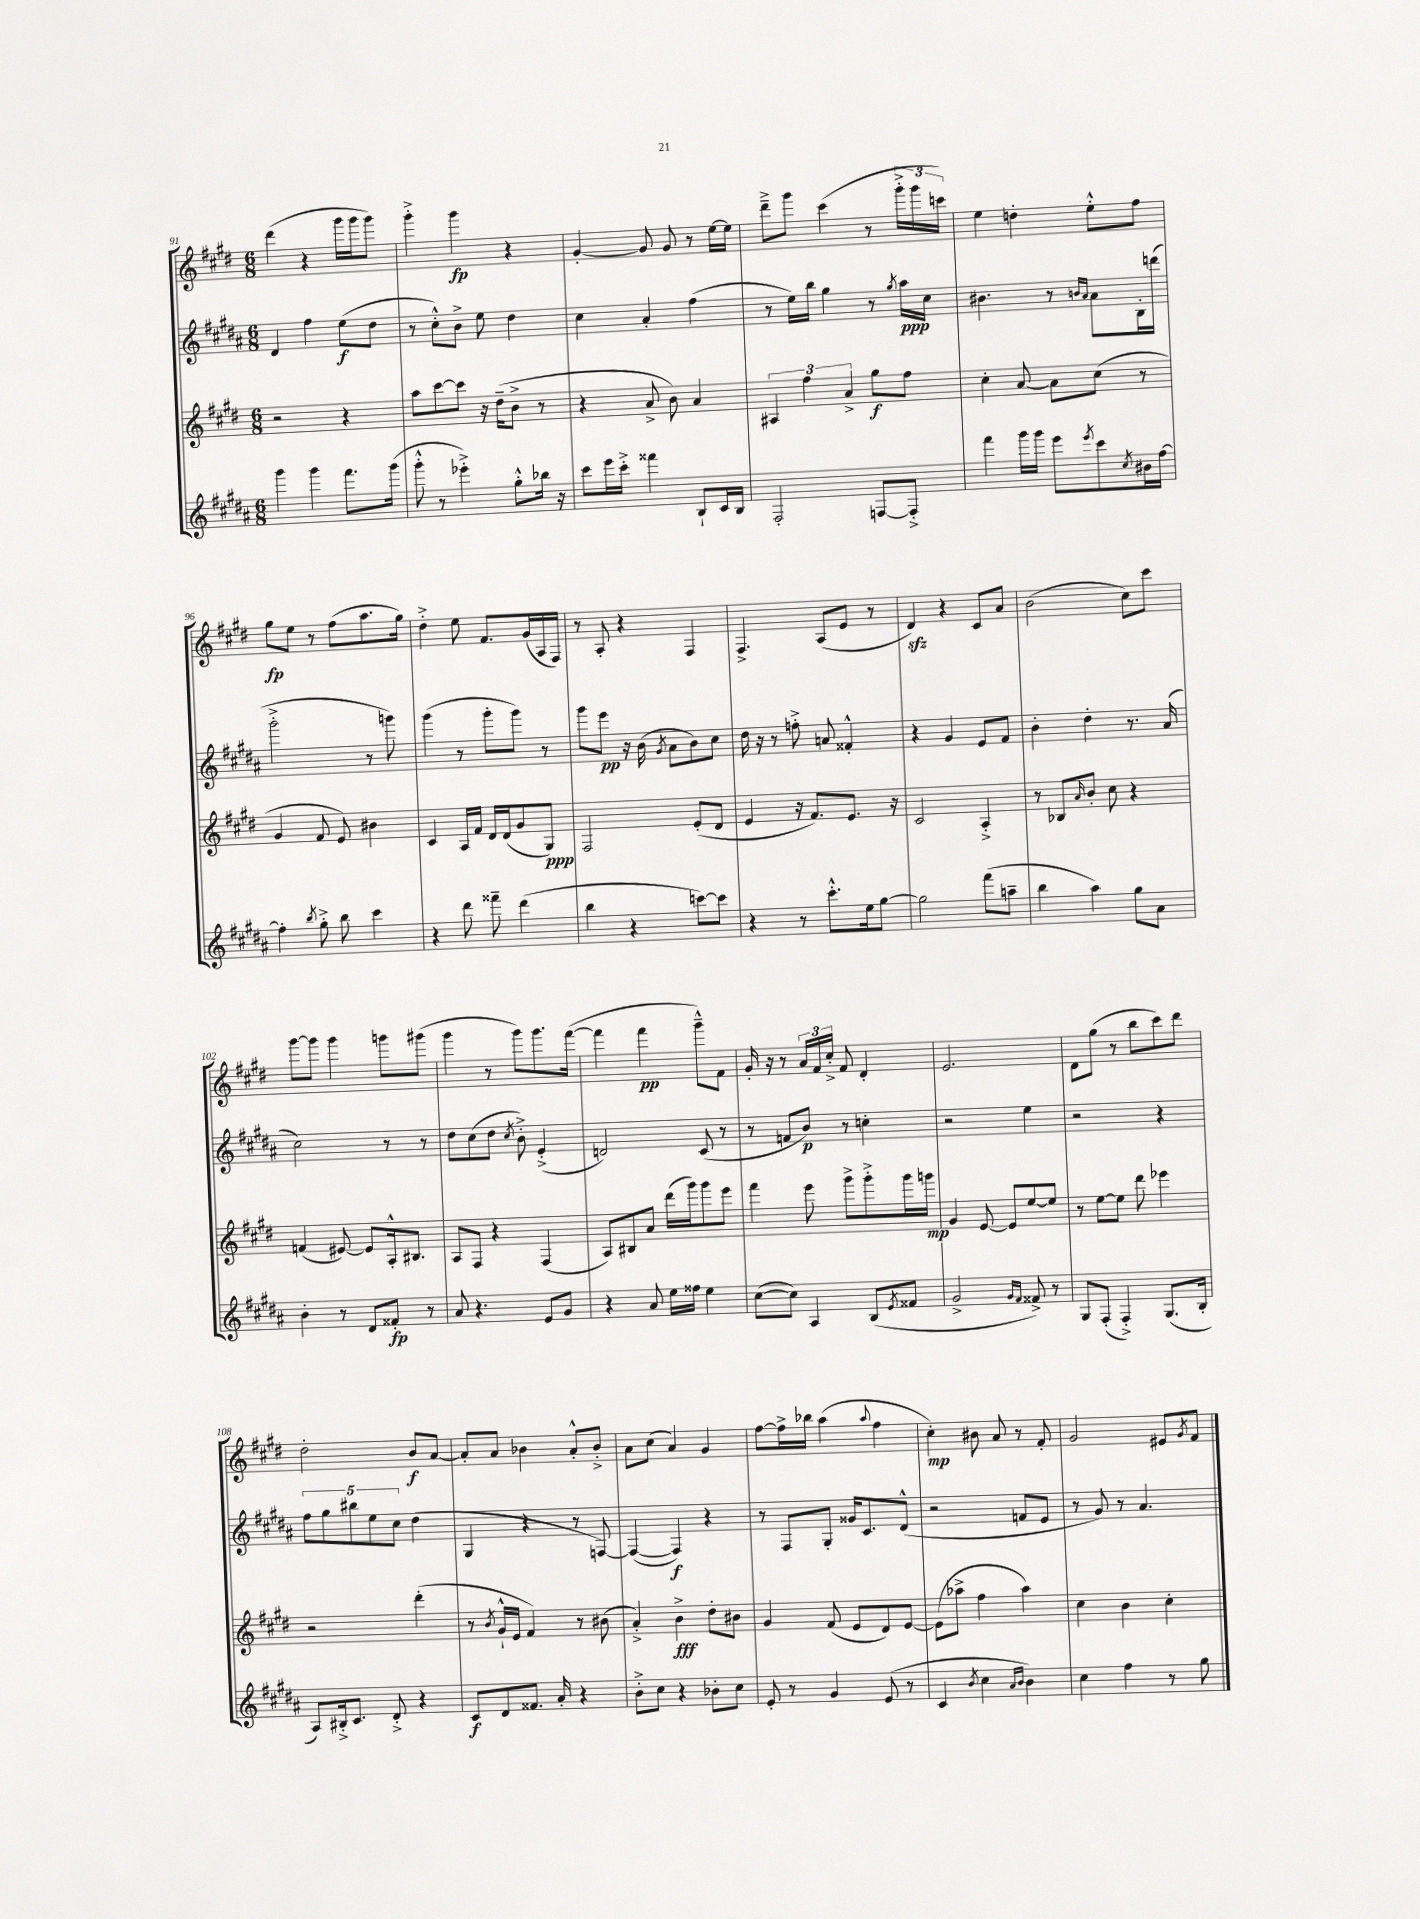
<<
\new StaffGroup <<
\new Staff = "s0" {
    \clef treble \key e \major \numericTimeSignature \time 6/8
    dis'''4( r4 gis'''16 gis'''16 gis'''8) |
    gis'''4-.-> gis'''4\fp r4 |
    gis'4~-. gis'8 gis'8 r8 e''16~ e''16 |
    dis'''8---> gis'''8 cis'''4( r8 \tuplet 3/2 { gis'''16-.-> gis'''16 c'''16) } |
    e''4 d''4-. e''8-.-^ fis''8 |
    gis''8\fp e''8 r8 fis''8( a''8. gis''16) |
    dis''4-.-> e''8 fis'8. gis'16( a16 fis16) |
    r8 a8-. r4 fis4 |
    fis4.-> a8( e'8 r8 |
    dis'4\sfz) r4 cis'8 a'8 |
    b'2( cis''8) cis'''8 |
    gis'''8~ gis'''8 gis'''4 g'''8 gis'''8( |
    gis'''4 r8 gis'''8) gis'''8. fis'''16~( |
    fis'''4 fis'''4\pp gis'''8---^) fis'8 |
    gis'16-. r16 r8 \tuplet 3/2 { a'16 fis'16 cis''16-.-> } fis'8 dis'4-. |
    e'2. |
    dis'8 gis''8( r8 b''8 cis'''8) dis'''8 |
    dis''2-. b'8\f a'8~ |
    a'8-. a'8 bes'4 a'8-.-^ bes'8-.-> |
    a'8 cis''8( a'4) gis'4 |
    fis''8~ fis''16-> bes''16 a''4( \appoggiatura { a''8 } fis''4 |
    cis''4-.\mp) bis'8 a'8 r8 fis'8-. |
    gis'2 eis'8 \acciaccatura { gis'8 } fis'8 \bar "|." |
}
\new Staff = "s1" {
    \clef treble \key b \major \numericTimeSignature \time 6/8
    dis'4 fis''4 e''8\f( dis''8 |
    r8 cis''8-.-^) b'8-> e''8 dis''4 |
    cis''4 ais'4-. fis''4( |
    r8 e''16) b''16 gis''4 r8 \acciaccatura { gis''8 } ais''16\ppp cis''16 |
    bis'4. r8 \grace { b'16 ais'16 } ais'8 b16-. d'''16( |
    gis'''2-.-> r8 g'''8) |
    gis'''4( r8 gis'''8-. gis'''8) r8 |
    gis'''8 e'''8\pp r16 b'16( \acciaccatura { gis'8 } ais'8 b'8) cis''8 |
    dis''16 r16 r8 f''8-.-> a'8 fisis'4-.-^ |
    r4 gis'4 e'8 fis'8 |
    b'4-. dis''4-. r8. ais'16( |
    cis''2) r8 r8 |
    dis''8 cis''8( dis''8 \acciaccatura { cis''8 } b'8-.->) e'4-.->( |
    d'2) cis'8( r8 |
    r8 f'8 b'8\p) r8 c''4-. |
    r2 e''4 |
    r2 r4 |
    \tuplet 5/4 { fis''8 gis''8 bis''8 e''8 cis''8 } dis''4( |
    gis4 r4 r8 f8~) |
    f4~( f4\f) r4 |
    r8 fis8 gis8-. gisis'16 cis'8. dis'8-^( |
    r2 f'8 e'8 |
    r8 gis'8) r8 ais'4. \bar "|." |
}
\new Staff = "s2" {
    \clef treble \key e \major \numericTimeSignature \time 6/8
    r2 r4 |
    a''8 cis'''8~ cis'''8 r16 dis''16--( b'8-> r8 |
    r4 a'8-> b'8) a'4 |
    \tuplet 3/2 { ais4 fis''4 a'4-> } gis''8\f fis''8 |
    cis''4-. a'8~ a'8 cis''8( r8 |
    gis'4 fis'8 e'8) bis'4 |
    cis'4 a16 fis'16 dis'16 dis'16( gis'8 gis8\ppp) |
    fis2 e'8-.( dis'8 |
    e'4 r16 fis'8.) e'8. r16 |
    cis'2 a4-.-> |
    r8 bes8 \grace { a'16 } b'8-. cis''8 r4 |
    f'4( eis'8~) eis'8 a16-.-^ bis8. |
    a8 fis8 r4 fis4( |
    a8) bis8 a'8 dis'''16( gis'''16) gis'''8 e'''8 |
    fis'''4 e'''8 gis'''8-> gis'''8-.-> gis'''16 g'''16\mp |
    gis'4 e'8~ e'8 e''8~ e''8 |
    r8 e''8~ e''8 dis'''8 ees'''4 |
    r2 dis'''4-.( |
    r8 \acciaccatura { b'8 } gis'16-!-^ e'16 fis'4) r8 bis'8( |
    a'4-.->) b'4->\fff dis''8-. bis'8 |
    gis'4 fis'8( e'8 dis'8) e'8~ |
    e'8( aes''8-> fis''4 aes''4) |
    cis''4 b'4 cis''4-. \bar "|." |
}
\new Staff = "s3" {
    \clef treble \key b \major \numericTimeSignature \time 6/8
    gis'''4 gis'''4 fis'''8. gis'''16( |
    gis'''8-.-^ r8 ees'''4-.->) gis''8-.-^ bes''16 r16 |
    cis'''8 e'''16 cis'''16-.-> fisis'''4 b8-! cis'16 b16 |
    fis2-. f8~ f8-.-> |
    fis'''4 gis'''16 gis'''16 e'''8 \acciaccatura { e'''8 } cis'''8 \acciaccatura { cis''8 } bis'16 fis''16~ |
    fis''4-. \acciaccatura { b''8 } gis''8-.-> b''8 cis'''4 |
    r4 dis'''8 fisis'''8-- dis'''4( |
    b''4 r4 c'''8~) c'''8 |
    r4 r8 cis'''8.-.-^ e''16 gis''8~ |
    gis''2 fis'''8( a''8-- |
    b''4 ais''4) gis''8 ais'8 |
    b'4-. r8 dis'8 fisis'8-.\fp r8 |
    ais'8 r4. e'8 gis'8 |
    r4 ais'8 e''16 fisis''16 e''4 |
    cis''8~( cis''8) ais4 b8( \acciaccatura { e'8 } fisis'8 |
    gis'2-> \grace { gis'16 fis'16 } fisis'8->) r8 |
    gis8 fis8-.( fis4-.->) gis8.( b16-. |
    ais8) bis16-.-> cis'8. dis'8-.-> r4 |
    cis'8\f dis'8 fisis'8. ais'16-. r4 |
    b'8-.-> cis''8 r4 bes'8-. cis''8 |
    e'8-. r8 gis'4 e'8( r8 |
    cis'4 \acciaccatura { b'8 } cis''4 \grace { ais'16 b'16 } b'4) |
    cis''4 fis''4 r8 gis''8 \bar "|." |
}
>>
>>
\layout { \context { \Score currentBarNumber = #91 } }
